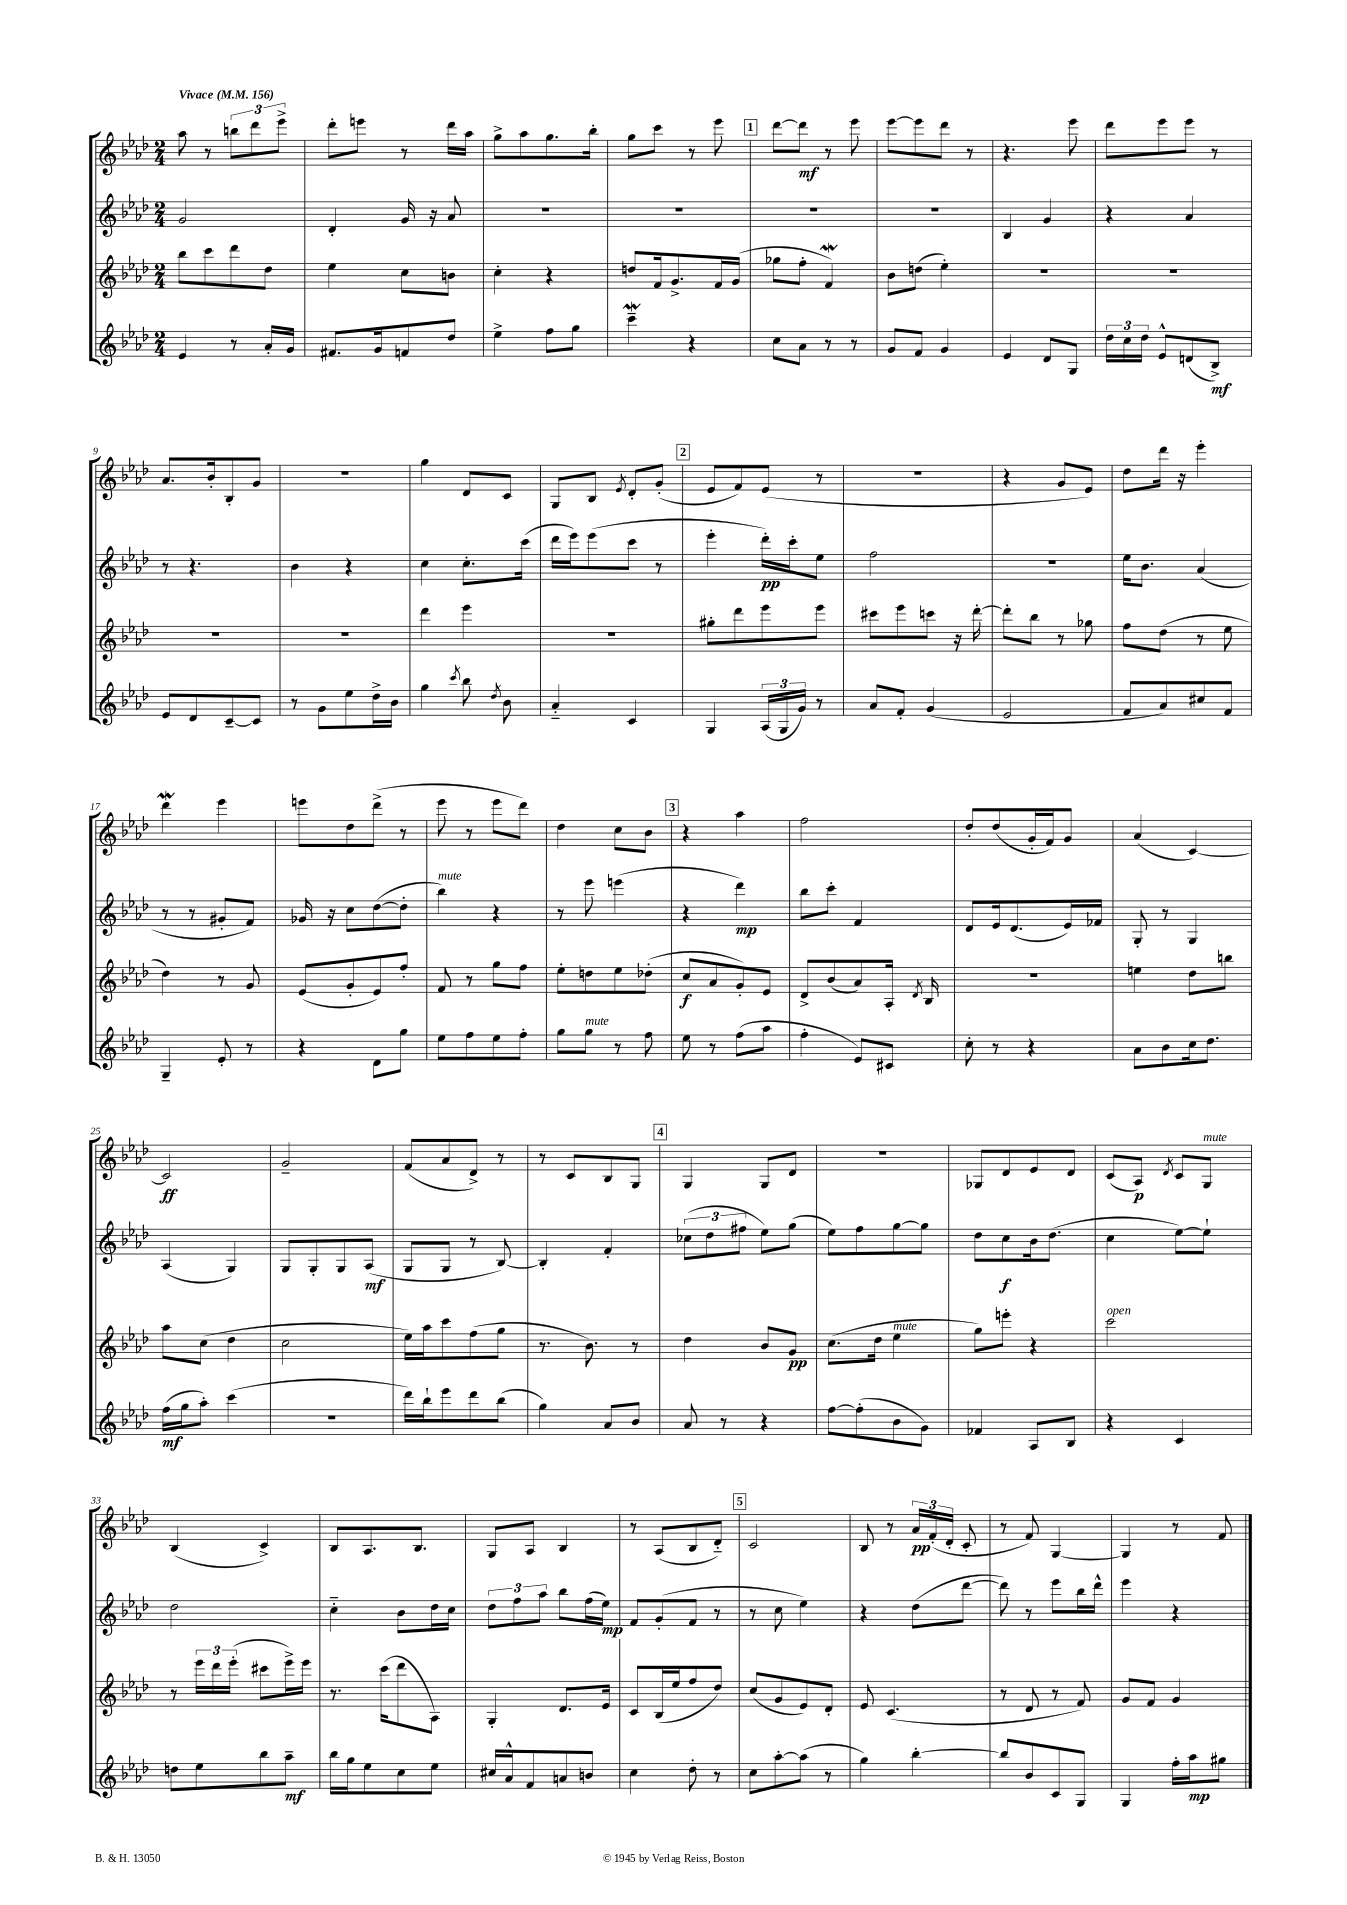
<<
\new StaffGroup <<
\new Staff = "s0" {
    \clef treble \key aes \major \numericTimeSignature \time 2/4 \tempo "Vivace" 4 = 156
    \autoBeamOff aes''8 r8 \tuplet 3/2 { b''8[ des'''8 ees'''8]-> } |
    des'''8[-. e'''8] r8 des'''16[ aes''16] |
    g''8[-> aes''8 g''8. bes''16]-. |
    g''8[ c'''8] r8 ees'''8 |
    \mark \markup { \box "1" } des'''8[~ des'''8]\mf r8 ees'''8 |
    ees'''8[~ ees'''8 des'''8] r8 |
    r4. ees'''8 |
    des'''8[ ees'''8 ees'''8] r8 |
    aes'8.[ bes'16-. bes8-. g'8] |
    R2 |
    g''4 des'8[ c'8] |
    g8[ bes8] \acciaccatura { ees'8 } des'8[-. g'8]-.( |
    \mark \markup { \box "2" } ees'8[ f'8) ees'8]( r8 |
    R2 |
    r4 g'8[ ees'8]) |
    des''8[ des'''16] r16 ees'''4-. |
    des'''4\mordent ees'''4 |
    e'''8[ des''8 des'''8]->( r8 |
    ees'''8 r8 ees'''8[ des'''8]) |
    des''4 c''8[ bes'8] |
    \mark \markup { \box "3" } r4 aes''4 |
    f''2 |
    des''8[-. des''8( g'16-. f'16) g'8] |
    aes'4( c'4~) |
    c'2\ff |
    g'2-- |
    f'8[( aes'8 des'8]->) r8 |
    r8 c'8[ bes8 g8] |
    \mark \markup { \box "4" } g4 g8[ des'8] |
    r2 |
    ges8[ des'8 ees'8 des'8] |
    c'8[( aes8]\p) \acciaccatura { des'8 } c'8[ g8]^\markup { \italic "mute" } |
    bes4( c'4->) |
    bes8[ aes8. bes8.] |
    g8[ aes8] bes4 |
    r8 aes8[( bes8 des'8]-_) |
    \mark \markup { \box "5" } c'2 |
    bes8 r8 \tuplet 3/2 { aes'16[\pp f'16-.( des'16]-. } c'8-. |
    r8 f'8) g4~ |
    g4 r8 f'8 \bar "|." |
}
\new Staff = "s1" {
    \clef treble \key aes \major \numericTimeSignature \time 2/4
    \autoBeamOff g'2 |
    des'4-. g'16 r16 aes'8 |
    R2 |
    R2 |
    \mark \markup { \box "1" } R2 |
    R2 |
    bes4 g'4 |
    r4 aes'4 |
    r8 r4. |
    bes'4 r4 |
    c''4 c''8.[-. c'''16]( |
    des'''16[ ees'''16) ees'''8( c'''8] r8 |
    \mark \markup { \box "2" } ees'''4-. des'''16[-.\pp) c'''16-. ees''8] |
    f''2 |
    r2 |
    ees''16[ bes'8.] aes'4( |
    r8 r8 gis'8[-. f'8]) |
    ges'16 r16 c''8[ des''8~( des''8]-. |
    bes''4^\markup { \italic "mute" }) r4 |
    r8 ees'''8 e'''4( |
    \mark \markup { \box "3" } r4 des'''4\mp) |
    bes''8[ c'''8]-. f'4 |
    des'8[ ees'16 des'8.( ees'16) fes'16] |
    g8-. r8 g4 |
    aes4( g4) |
    g8[ g8-. g8 aes8]\mf( |
    g8[ g8] r8 bes8~) |
    bes4-. f'4-. |
    \mark \markup { \box "4" } \tuplet 3/2 { ces''8[( des''8 fis''8] } ees''8[) g''8]( |
    ees''8[) f''8 g''8~ g''8] |
    des''8[ c''8\f bes'16 des''8.]( |
    c''4 ees''8[~) ees''8]-! |
    des''2 |
    c''4-_ bes'8[ des''16 c''16] |
    \tuplet 3/2 { des''8[ f''8 aes''8] } bes''8[ f''16( ees''16]\mp) |
    f'8[ g'8-.( f'8] r8 |
    \mark \markup { \box "5" } r8 c''8 ees''4) |
    r4 des''8[( des'''8]~ |
    des'''8) r8 ees'''8[ bes''16 des'''16]-^ |
    ees'''4 r4 \bar "|." |
}
\new Staff = "s2" {
    \clef treble \key aes \major \numericTimeSignature \time 2/4
    \autoBeamOff bes''8[ c'''8 des'''8 des''8] |
    ees''4 c''8[ b'8] |
    c''4-. r4 |
    d''8[ f'16 g'8.-> f'16 g'16]( |
    \mark \markup { \box "1" } ges''8[ f''8]-. f'4\mordent) |
    bes'8[ d''8]( ees''4-.) |
    R2 |
    R2 |
    R2 |
    R2 |
    des'''4 ees'''4 |
    r2 |
    \mark \markup { \box "2" } gis''8[-. des'''8 ees'''8 ees'''8] |
    cis'''8[ ees'''8 c'''8] r16 des'''16~-. |
    des'''8[-. bes''8] r8 ges''8 |
    f''8[ des''8]( r8 ees''8 |
    des''4) r8 g'8 |
    ees'8[( g'8-. ees'8) f''8]-. |
    f'8 r8 g''8[ f''8] |
    ees''8[-. d''8 ees''8 des''8]-.( |
    \mark \markup { \box "3" } c''8[\f aes'8 g'8-.) ees'8] |
    des'8[-> bes'8( aes'8) aes16]-. \acciaccatura { des'8 } bes16 |
    R2 |
    e''4 des''8[ b''8] |
    aes''8[ c''8]( des''4 |
    c''2 |
    ees''16[) aes''16 c'''8 f''8( g''8] |
    r8. bes'8.) r8 |
    \mark \markup { \box "4" } des''4 bes'8[ g'8]\pp |
    c''8.[( des''16] ees''4^\markup { \italic "mute" } |
    g''8[) e'''8]-. r4 |
    c'''2^\markup { \italic "open" } |
    r8 \tuplet 3/2 { ees'''16[ des'''16 ees'''16]-.( } cis'''8[ ees'''16->) ees'''16] |
    r8. c'''16[( des'''8 aes8]) |
    g4-. des'8.[ ees'16] |
    c'8[ bes16( ees''16 f''8 des''8]) |
    \mark \markup { \box "5" } c''8[( g'8 ees'8) des'8]-. |
    ees'8 c'4.( |
    r8 des'8 r8 f'8) |
    g'8[ f'8] g'4 \bar "|." |
}
\new Staff = "s3" {
    \clef treble \key aes \major \numericTimeSignature \time 2/4
    \autoBeamOff ees'4 r8 aes'16[-. g'16] |
    fis'8.[ g'16 f'8 des''8] |
    ees''4-> f''8[ g''8] |
    c'''4--\mordent r4 |
    \mark \markup { \box "1" } c''8[ aes'8] r8 r8 |
    g'8[ f'8] g'4 |
    ees'4 des'8[ g8] |
    \tuplet 3/2 { des''16[ c''16 des''16] } ees'8[-^ d'8( bes8]->\mf) |
    ees'8[ des'8 c'8~-- c'8] |
    r8 g'8[ ees''8 des''16-> bes'16] |
    g''4 \acciaccatura { c'''8 } bes''8 \acciaccatura { des''8 } bes'8 |
    aes'4-_ c'4 |
    \mark \markup { \box "2" } g4 \tuplet 3/2 { aes16[( g16 g'16]) } r8 |
    aes'8[ f'8]-. g'4( |
    ees'2 |
    f'8[ aes'8) cis''8 f'8] |
    g4-- ees'8-. r8 |
    r4 des'8[ g''8] |
    ees''8[ f''8 ees''8 f''8]-. |
    g''8[ g''8]^\markup { \italic "mute" } r8 f''8 |
    \mark \markup { \box "3" } ees''8 r8 f''8[( aes''8] |
    f''4-. ees'8[) cis'8] |
    c''8-. r8 r4 |
    aes'8[ bes'8 c''16 des''8.] |
    f''16[\mf( g''16 aes''8]-.) c'''4( |
    r2 |
    des'''16[) bes''16-! ees'''8 des'''8 bes''8]( |
    g''4) aes'8[ bes'8] |
    \mark \markup { \box "4" } aes'8 r8 r4 |
    f''8[~ f''8-.( bes'8 g'8]) |
    fes'4 aes8[ bes8] |
    r4 c'4 |
    d''8[ ees''8 bes''8 aes''8]--\mf |
    bes''16[ g''16 ees''8 c''8 ees''8] |
    cis''16[ aes'16-^ f'8 a'8 b'8] |
    c''4 des''8-. r8 |
    \mark \markup { \box "5" } c''8[ aes''8~-. aes''8]( r8 |
    g''4) bes''4~-. |
    bes''8[ bes'8 c'8 g8] |
    g4 f''16[-. aes''16\mp gis''8] \bar "|." |
}
>>
>>
